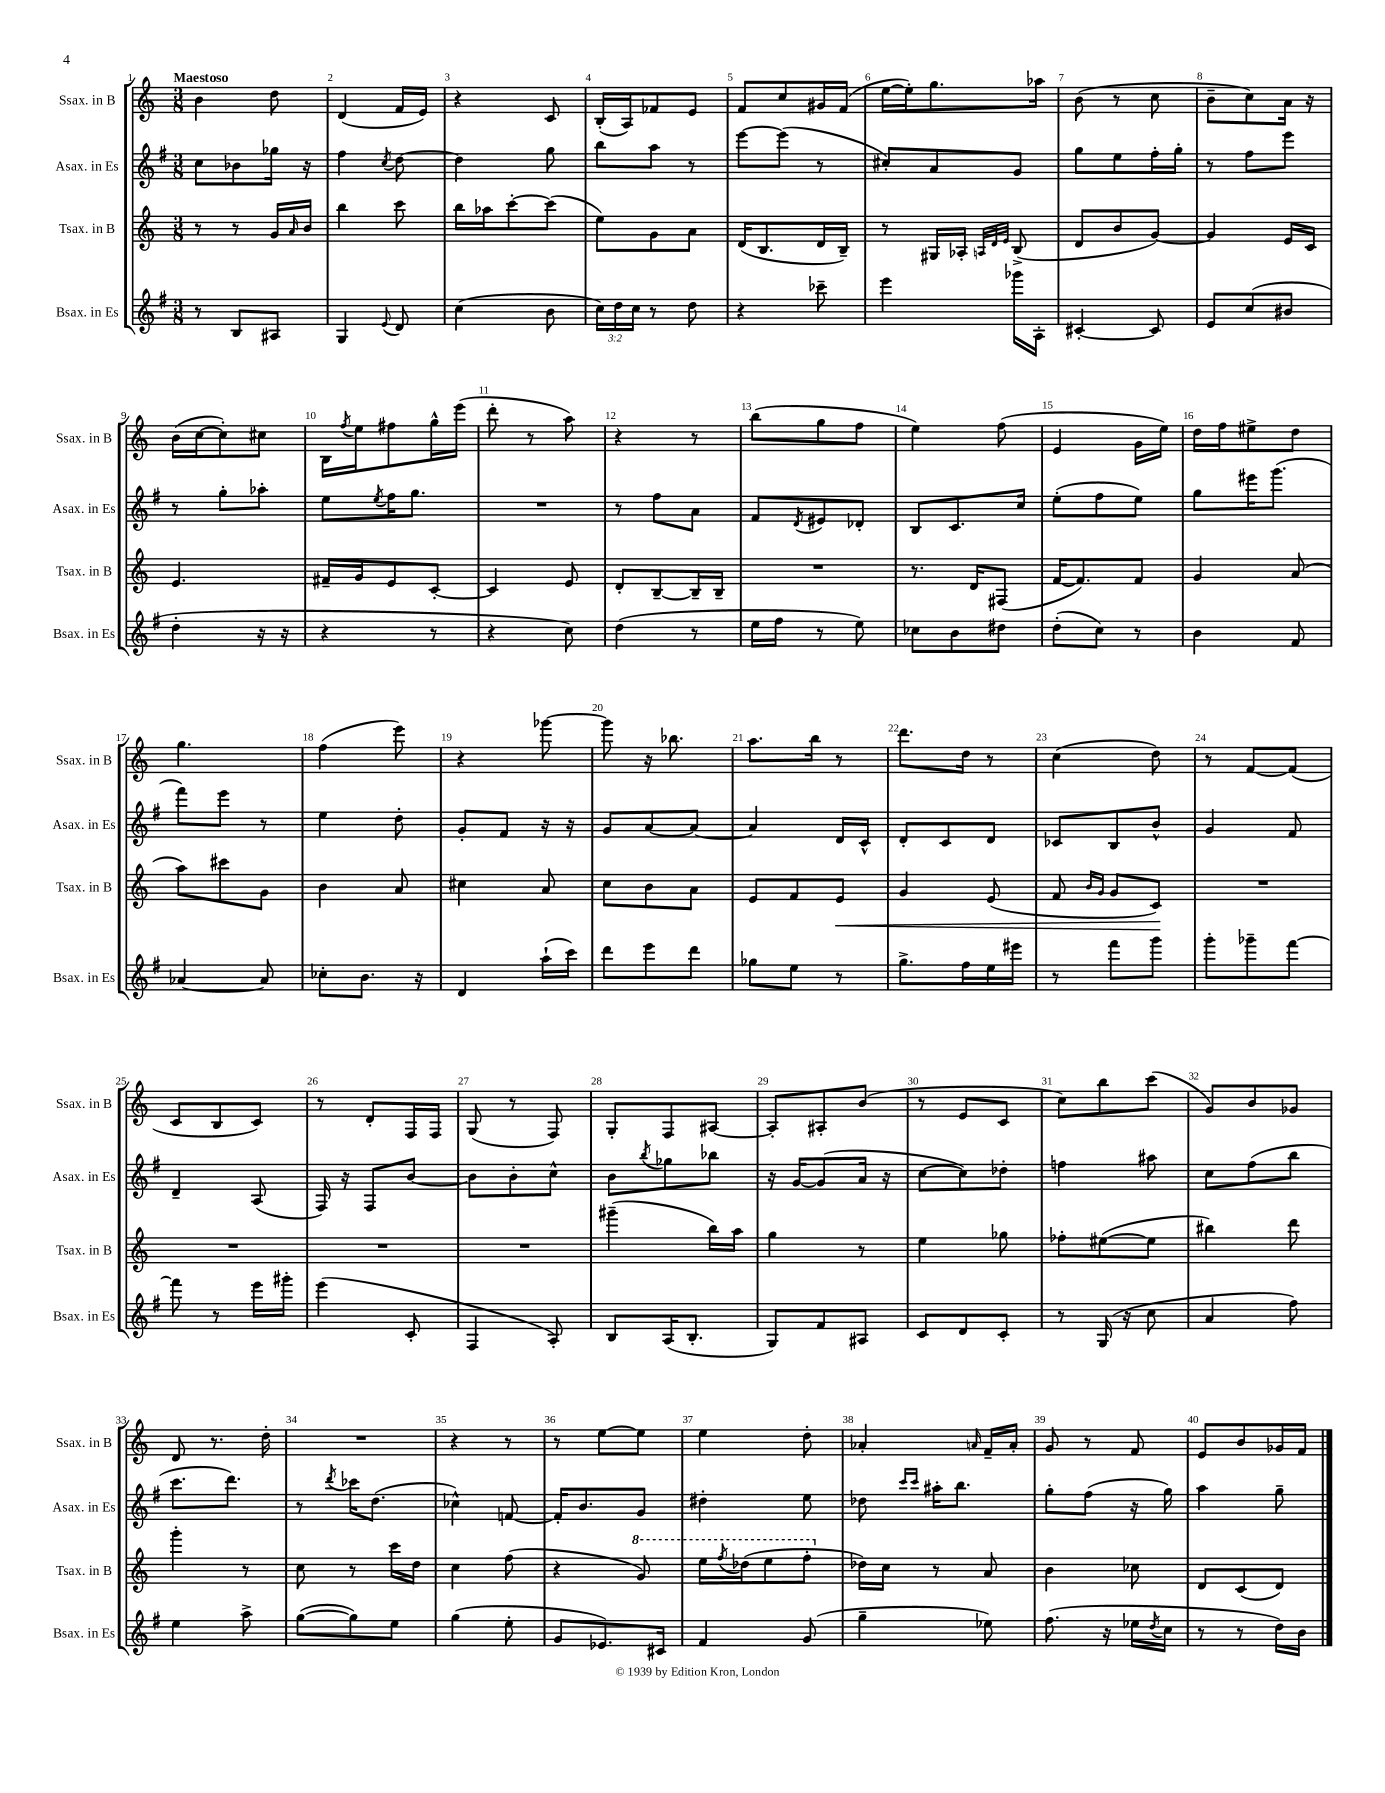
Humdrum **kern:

**kern	**kern	**dynam	**kern	**kern
*part4	*part3	*part3	*part2	*part1
*staff4	*staff3	*staff3	*staff2	*staff1
*I"Bsax. in Es	*I"Tsax. in B	*	*I"Asax. in Es	*I"Ssax. in B
*I'Bsax. in Es	*I'Tsax. in B	*	*I'Asax. in Es	*I'Ssax. in B
*clefG2	*clefG2	*	*clefG2	*clefG2
*k[f#]	*k[]	*	*k[f#]	*k[]
*M3/8	*M3/8	*	*M3/8	*M3/8
=1	=1	=1	=1	=1
!	!	!	!	!LO:TX:a:B:t=Maestoso
8r	8r	.	8cc\L	4b\
8B/L	8r	.	8b-X\	.
8A#X/J	16g/LL	.	16gg-X\Jk	8dd\
.	16qqa/	.	.	.
.	16b/JJ	.	16r	.
=2	=2	=2	=2	=2
4G/	4bb\	.	4ff#\	(4d/
8qqe/	.	.	8qcc/	.
8d/	8ccc\	.	[8dd\	16f/LL
.	.	.	.	16e/JJ)
=3	=3	=3	=3	=3
(4cc\	16bb\LL	.	4dd\]	4r
.	16aa-X\J	.	.	.
.	[8ccc'\	.	.	.
8b\	(8ccc\J]	.	8gg\	8c/
=4	=4	=4	=4	=4
24cc\LL)	8ee\L)	.	8bb\L	(16B'/LL
24dd\	.	.	.	.
.	.	.	.	16A/J)
24cc\JJ	.	.	.	.
8r	8g\	.	8aa\J	8f-X/
8dd\	8a\J	.	8r	8e/J
=5	=5	=5	=5	=5
4r	(16d/KL	.	[8eee\L	8f/L
.	8.B/	.	.	.
.	.	.	(8eee\J]	8cc/
8ccc-X~\	16d/L	.	8r	16g#X/L
.	16B~/JJ)	.	.	(16f/JJ
=6	=6	=6	=6	=6
4eee\	8r	.	8cc#X'/L)	[16ee\LL
.	.	.	.	16ee'\J])
.	16G#X/LL	.	8a/	8.gg\
.	16A-X'/JJ	.	.	.
.	32qqAn/LLL	.	.	.
.	32qqd/	.	.	.
.	32qqe/JJJ	.	.	.
16ggg-X\LL	(8B^/	.	8g/J	.
16A'\JJ	.	.	.	16aa-X\Jk
=7	=7	=7	=7	=7
[4c#X'/	8d/L	.	8gg\L	(8b\
.	8b/	.	8ee\	8r
8c#/]	[8g/J)	.	16ff#'\L	8cc\
.	.	.	16gg'\JJ	.
=8	=8	=8	=8	=8
8e/L	4g/]	.	8r	8b~\L
(8cc/	.	.	8ff#\L	8cc\)
8b#X/J	16e/LL	.	8eee\J	16a\Jk
.	16c/JJ	.	.	16r
!!LO:LB:g=z
=9	=9	=9	=9	=9
4dd'\	4.e/	.	8r	(16b\LL
.	.	.	.	[16cc\J
.	.	.	8gg'\L	8cc'\])
16r	.	.	8aa-X'\J	8cc#X\J
16r	.	.	.	.
=10	=10	=10	=10	=10
4r	16f#X~/LL	.	8ee\L	16B\LL
.	.	.	.	8qff/
.	16g/J	.	.	16ee\J
.	.	.	8qee/	.
.	8e/	.	16ff#\K	8ff#X\
.	.	.	8.gg\J	.
8r	[8c'/J	.	.	16gg^^\L
.	.	.	.	(16eee\JJ
=11	=11	=11	=11	=11
4r	4c/]	.	4.r	8ddd'\
.	.	.	.	8r
8cc\)	8e/	.	.	8aa\)
=12	=12	=12	=12	=12
(4dd\	8d'/L	.	8r	4r
.	[8B~/	.	8ff#\L	.
8r	16B~/L]	.	8a\J	8r
.	16B~/JJ	.	.	.
=13	=13	=13	=13	=13
16ee\LL	4.r	.	8f#/L	(8bb\L
16ff#\JJ	.	.	.	.
.	.	.	8qd/	.
8r	.	.	8e#X/	8gg\
8ee\)	.	.	8d-X'/J	8ff\J
=14	=14	=14	=14	=14
8cc-X\L	8.r	.	8B/L	4ee\)
8b\	.	.	8.c/	.
.	16d/KL	.	.	.
8dd#X\J	(8F#X/J	.	.	(8ff\
.	.	.	16cc/Jk	.
=15	=15	=15	=15	=15
(8dd'\L	[16f/KL	.	(8ee'\L	4e/
.	8.f/])	.	.	.
8cc\J)	.	.	8ff#\	.
8r	8f/J	.	8ee\J)	16g\LL
.	.	.	.	16ee\JJ)
=16	=16	=16	=16	=16
4b\	4g/	.	8gg\L	16dd\LL
.	.	.	.	16ff\J
.	.	.	16eee#X\K	8ee#X^\
.	.	.	(8.ggg\J	.
8f#/	(8a/	.	.	8dd\J
!!LO:LB:g=z
=17	=17	=17	=17	=17
[4a-X/	8aa\L)	.	8fff#\L)	4.gg\
.	8ccc#X\	.	8eee\J	.
8a-/]	8g\J	.	8r	.
=18	=18	=18	=18	=18
8cc-X'\L	4b\	.	4ee\	(4ff\
8.b\J	.	.	.	.
.	8a/	.	8dd'\	8eee\)
16r	.	.	.	.
=19	=19	=19	=19	=19
4d/	4cc#X\	.	8g'/L	4r
.	.	.	8f#/J	.
(16aa`\LL	8a/	.	16r	[8ggg-X\
16ccc\JJ)	.	.	16r	.
=20	=20	=20	=20	=20
8ddd\L	8cc\L	.	8g/L	8ggg-\]
8eee\	8b\	.	[8a/	16r
.	.	.	.	8.bb-X\
8ddd\J	8a\J	.	8a/J_	.
=21	=21	=21	=21	=21
8gg-X\L	8e/L	.	4a/]	8.aa\L
8ee\J	8f/	.	.	.
.	.	.	.	16bb\Jk
!	!	!LO:HP:b	!	!
8r	8e/J	<	16d/LL	8r
.	.	.	16c^^/JJ	.
=22	=22	=22	=22	=22
8.gg^\L	4g/	.	8d'/L	8.ddd\L
.	.	.	8c/	.
16ff#\L	.	.	.	16dd\Jk
16ee\	(8e/	.	8d/J	8r
16eee#X\JJ	.	.	.	.
=23	=23	=23	=23	=23
8r	8f/	.	8c-X/L	(4cc\
.	16qqb/LL	.	.	.
.	16qqg/JJ	.	.	.
8fff#\L	8g/L	.	8B/	.
8ggg\J	8c/J)	.	8b^^/J	8dd\)
.	.	[	.	.
=24	=24	=24	=24	=24
8ggg'\L	4.r	.	4g/	8r
8ggg-X~\	.	.	.	[8f/L
[8fff#\J	.	.	8f#/	(8f/J]
!!LO:LB:g=z
=25	=25	=25	=25	=25
8fff#\]	4.r	.	4d~/	8c/L
8r	.	.	.	8B/
16eee\LL	.	.	(8A/	8c/J)
16ggg#X'\JJ	.	.	.	.
=26	=26	=26	=26	=26
(4eee\	4.r	.	16F#/)	8r
.	.	.	16r	.
.	.	.	8F#/L	8d'/L
8c'/	.	.	[8b/J	16F/L
.	.	.	.	16F/JJ
=27	=27	=27	=27	=27
4F#/	4.r	.	8b\L]	(8G/
.	.	.	8b'\	8r
8A'/)	.	.	8cc^^\J	8F/)
=28	=28	=28	=28	=28
8B/L	(4ggg#X~\	.	8b\L	8G'/L
.	.	.	8qbb/	.
(16A/K	.	.	8gg-X\	8F/
8.B'/J	.	.	.	.
.	16bb\LL)	.	8bb-X\J	[8A#X/J
.	16aa\JJ	.	.	.
=29	=29	=29	=29	=29
8G/L)	4gg\	.	16r	8A#'/L]
.	.	.	[16g/KL	.
8f#/	.	.	(8g/]	8A#X'/
8A#X/J	8r	.	16a/Jk	(8b/J
.	.	.	16r	.
=30	=30	=30	=30	=30
8c/L	4ee\	.	[8cc\L	8r
8d/	.	.	8cc\])	8e/L
8c'/J	8gg-X\	.	8dd-X'\J	8c/J
=31	=31	=31	=31	=31
8r	8ff-X'\L	.	4ffn\	8cc\L)
(16G/	([8ee#X\	.	.	8bb\
16r	.	.	.	.
8cc\	8ee#\J]	.	8aa#X\	(8ccc\J
=32	=32	=32	=32	=32
4a/	4bb#X\)	.	8cc\L	8g/L)
.	.	.	(8ff#\	8b/
8ff#\)	8ddd\	.	8bb\J	8g-X/J
!!LO:LB:g=z
=33	=33	=33	=33	=33
4ee\	4ggg'\	.	8.ccc\L	8d/
.	.	.	.	8.r
.	.	.	8.ddd\J)	.
8aa^\	8r	.	.	.
.	.	.	.	16dd'\
=34	=34	=34	=34	=34
([8gg\L	8cc\	.	8r	4.r
.	.	.	8qddd/	.
8gg\])	8r	.	16ccc-X\KL	.
.	.	.	(8.dd\J	.
8ee\J	16ccc\LL	.	.	.
.	16dd\JJ	.	.	.
=35	=35	=35	=35	=35
(4gg\	4cc\	.	4cc-X^^\)	4r
8ee'\	(8ff\	.	[8fn/	8r
=36	=36	=36	=36	=36
8g/L	4r	.	16f'/KL]	8r
.	.	.	8.b/	.
8.e-X/)	.	.	.	[8ee\L
*	*8va	*	*	*
.	8gg/)	.	8g/J	8ee\J]
16c#X/Jk	.	.	.	.
=37	=37	=37	=37	=37
4f#/	16eee\LL	.	4dd#X'\	4ee\
.	8qfff/	.	.	.
.	(16ddd-X\J	.	.	.
.	8eee\	.	.	.
(8g/	8fff'\J	.	8ee\	8dd'\
=38	=38	=38	=38	=38
*	*X8va	*	*	*
4gg~\	16dd-X\LL)	.	8dd-X\	4a-X'/
.	16cc\JJ	.	.	.
.	.	.	16qqccc/LL	.
.	.	.	16qqccc/JJ	.
.	8r	.	16aa#X'\KL	.
.	.	.	8.bb\J	.
.	.	.	.	16qqan/
8ee-X\)	8a/	.	.	16f~/LL
.	.	.	.	16a'/JJ
=39	=39	=39	=39	=39
(8.ff#\	4b\	.	8gg'\L	8g/
.	.	.	(8ff#\J	8r
16r	.	.	.	.
16ee-X\LL	8cc-X\	.	16r	8f/
8qdd/	.	.	.	.
16cc\JJ	.	.	16gg\)	.
=40	=40	=40	=40	=40
8r	8d/L	.	4aa\	8e/L
8r	(8c/	.	.	8b/
16dd\LL)	8d/J)	.	8gg~\	16g-X/L
16b\JJ	.	.	.	16f/JJ
==	==	==	==	==
*-	*-	*-	*-	*-
